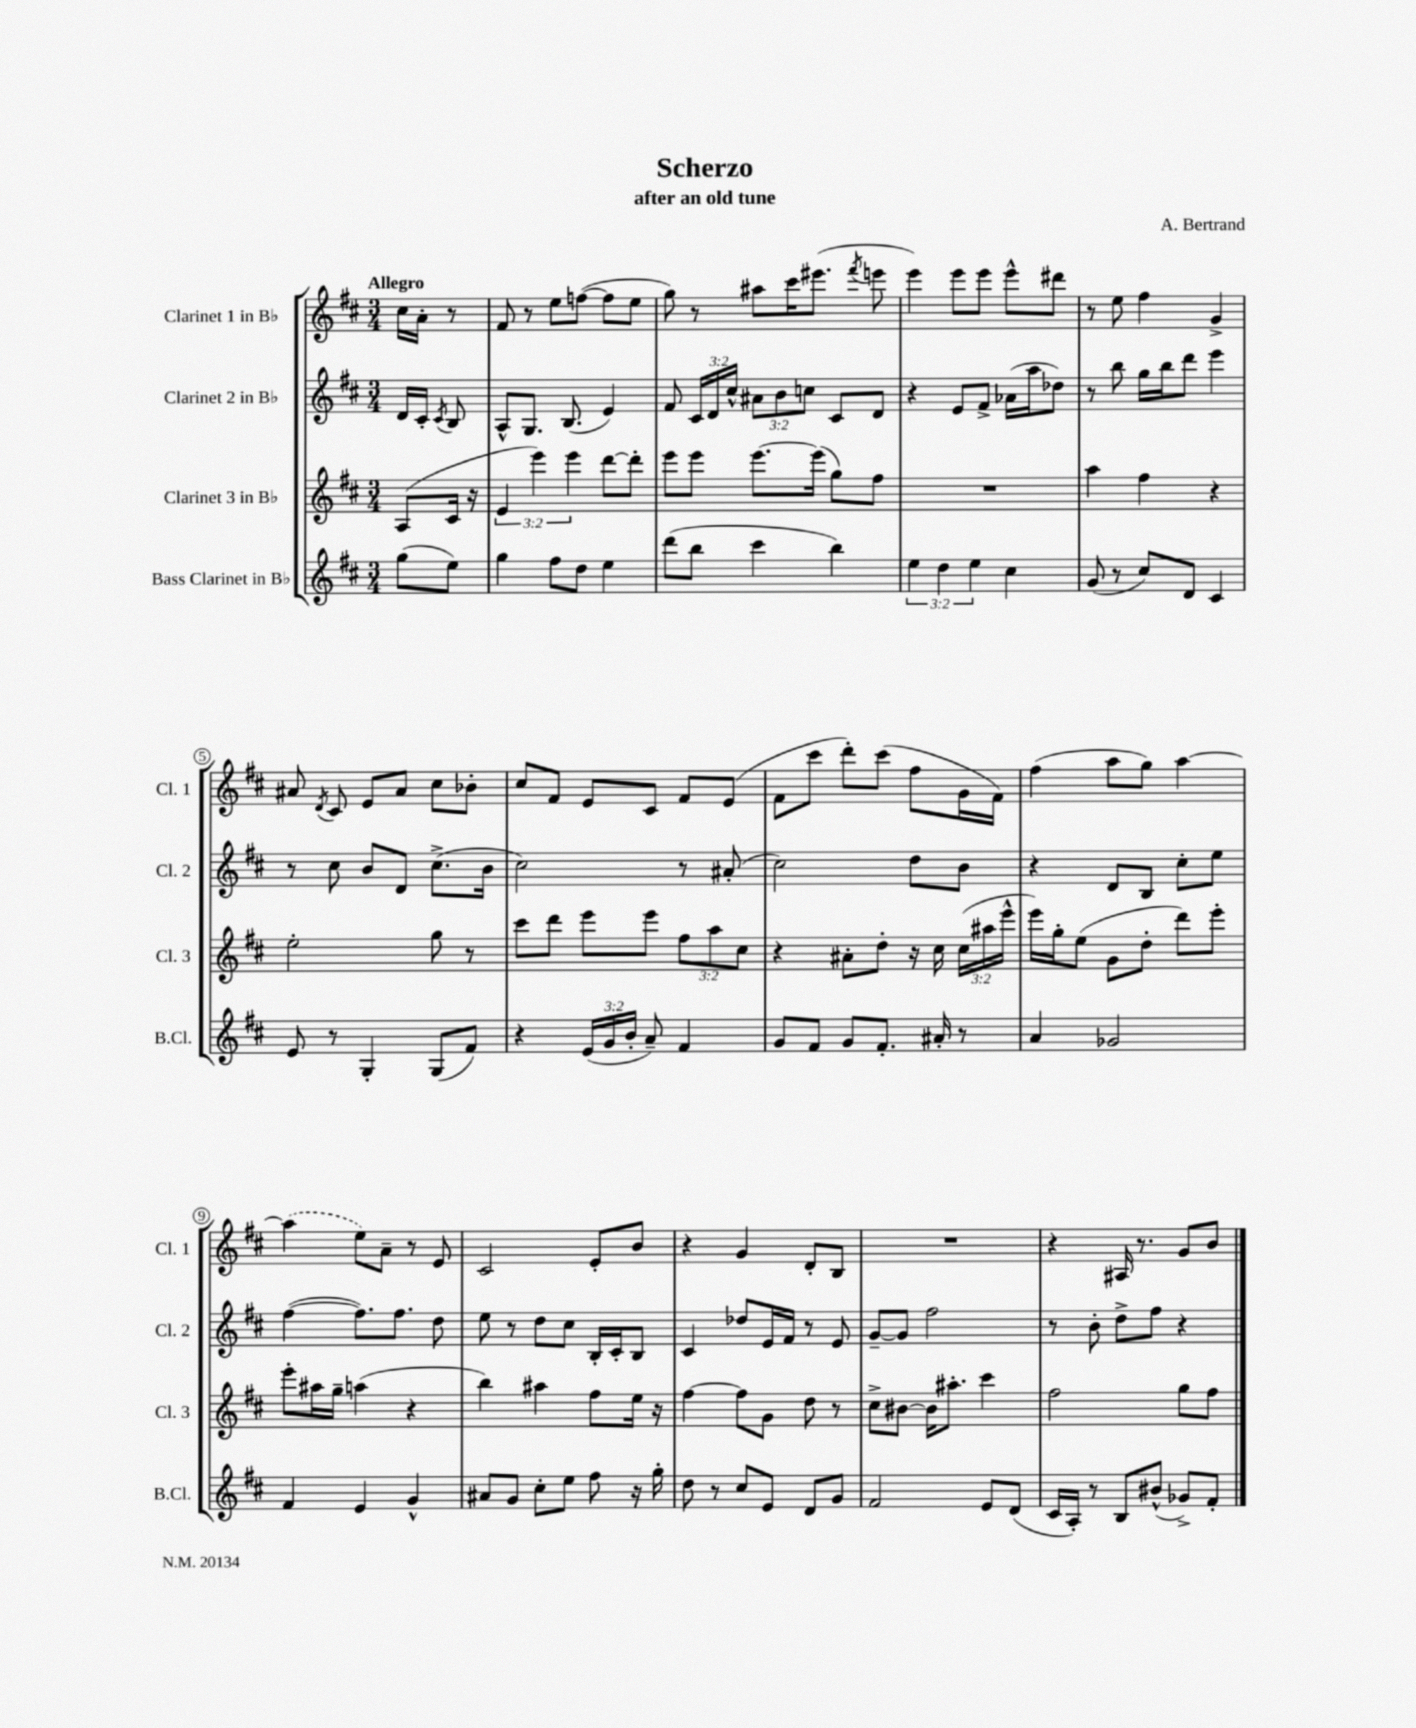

**kern	**kern	**kern	**kern
*part4	*part3	*part2	*part1
*staff4	*staff3	*staff2	*staff1
*I"Bass Clarinet in B♭	*I"Clarinet 3 in B♭	*I"Clarinet 2 in B♭	*I"Clarinet 1 in B♭
*I'B.Cl.	*I'Cl. 3	*I'Cl. 2	*I'Cl. 1
*clefG2	*clefG2	*clefG2	*clefG2
*k[f#c#]	*k[f#c#]	*k[f#c#]	*k[f#c#]
*M3/4	*M3/4	*M3/4	*M3/4
=	=	=	=
!	!	!	!LO:TX:a:B:t=Allegro
(8gg\L	(8A/L	16d/LL	16cc#\LL
.	.	16c#'/JJ	16a'\JJ
.	.	8qc#/	.
8ee\J)	16c#/Jk	8B/	8r
.	16r	.	.
=1	=1	=1	=1
4gg\	6e/	8A^^/L	8f#/
.	.	8.G/J	8r
.	6eee\)	.	.
8ff#\L	.	.	8ee\L
.	.	(8.B/	.
.	6eee\	.	.
8dd\J	.	.	([8ffn\J
4ee\	[8ddd\L	4e/)	8ff\L]
.	8ddd'\J]	.	8ee\J
=2	=2	=2	=2
(8ddd\L	8eee\L	8f#/	8gg\)
8bb\J	8eee\J	24c#/LL	8r
.	.	24d/	.
.	.	24cc#^^/JJ	.
4ccc#\	[8.eee\L	12a#X\L	8aa#X\L
.	.	12b\	.
.	.	.	16ccc#\K
.	.	12ccn\J	.
.	(16eee\Jk]	.	(8.eee#X\J
4bb\)	8gg\L)	8c#/L	.
.	.	.	8qfff#/
.	8ff#\J	8d/J	8eeen\
=3	=3	=3	=3
6ee\	2.r	4r	4eee\)
6dd\	.	.	.
.	.	8e/L	8eee\L
6ee\	.	.	.
.	.	8f#^/J	8eee\J
4cc#\	.	(16a-X\LL	8eee^^\L
.	.	16aa\J	.
.	.	8dd-X\J)	8ddd#X\J
=4	=4	=4	=4
(8g/	4aa\	8r	8r
8r	.	8bb\	8ee\
8cc#/L)	4ff#\	16gg\LL	4ff#\
.	.	16bb\J	.
8d/J	.	8ddd\J	.
4c#/	4r	4eee\	4g^/
!!LO:LB:g=z
=5	=5	=5	=5
8e/	2ee'\	8r	8a#X/
.	.	.	8qd/
8r	.	8cc#\	8c#/
4G'/	.	8b/L	8e/L
.	.	8d/J	8a#/J
(8G/L	8gg\	(8.cc#^\L	8cc#\L
8f#/J)	8r	.	8b-X'\J
.	.	16b\Jk	.
=6	=6	=6	=6
4r	8ccc#\L	2cc#\)	8cc#/L
.	8ddd\J	.	8f#/J
(24e/LL	8eee\L	.	8e/L
24g/	.	.	.
24b'/JJ	.	.	.
8a~/)	8eee\J	.	8c#/J
4f#/	12ff#\L	8r	8f#/L
.	12aa\	.	.
.	.	(8a#X'/	(8e/J
.	12cc#\J	.	.
=7	=7	=7	=7
8g/L	4r	2cc#\)	8f#\L
8f#/J	.	.	8ccc#\J
8g/L	8a#X'\L	.	8ddd'\L)
8.f#'/J	8dd'\J	.	(8ccc#\J
.	16r	8dd\L	8ff#\L
16a#X'/	16cc#\	.	.
8r	(24cc#\LL	8b\J	16g\L
.	24aa#X\	.	.
.	.	.	16f#\JJ)
.	24eee^^\JJ	.	.
=8	=8	=8	=8
4a/	16eee\LL)	4r	(4ff#\
.	16gg'\J	.	.
.	(8ee\J	.	.
2g-X/	8g\L	8d/L	8aa\L
.	8dd'\J	8B/J	8gg\J)
.	8ddd\L)	8cc#'\L	[4aa\
.	8eee'\J	8ee\J	.
!!LO:LB:g=z
=9	=9	=9	=9
4f#/	8eee'\L	([4ff#\	(4aa\]
.	16aa#X\L	.	.
.	16gg~\JJ	.	.
4e/	(4aan\	8.ff#\L])	8ee\L)
.	.	.	8a~\J
.	.	8.ff#\J	.
4g^^/	4r	.	8r
.	.	8dd\	8e/
=10	=10	=10	=10
8a#X/L	4bb\)	8ee\	2c#/
8g/J	.	8r	.
8cc#'\L	4aa#X\	8dd\L	.
8ee\J	.	8cc#\J	.
8ff#\	8ff#\L	16B'/LL	8e'/L
.	.	16c#'/J	.
16r	16ee\Jk	8B/J	8b/J
16gg'\	16r	.	.
=11	=11	=11	=11
8dd\	[4ff#\	4c#/	4r
8r	.	.	.
8cc#/L	8ff#\L]	8dd-X/L	4g/
8e/J	8g\J	16e/L	.
.	.	16f#/JJ	.
8d/L	8dd\	8r	8d'/L
8g/J	8r	8e/	8B/J
=12	=12	=12	=12
2f#/	8cc#^\L	[8g~/L	2.r
.	[8b#X\J	8g/J]	.
.	16b#\KL]	2ff#\	.
.	8.aa#X'\J	.	.
8e/L	4ccc#\	.	.
(8d/J	.	.	.
=13	=13	=13	=13
16c#/LL	2ff#\	8r	4r
16A'/JJ)	.	.	.
8r	.	8b'\	.
8B/L	.	8dd^\L	16A#X/
.	.	.	8.r
(8b#X^^/J	.	8ff#\J	.
8g-X^/L)	8gg\L	4r	8g/L
8f#'/J	8ff#\J	.	8b/J
==	==	==	==
*-	*-	*-	*-
